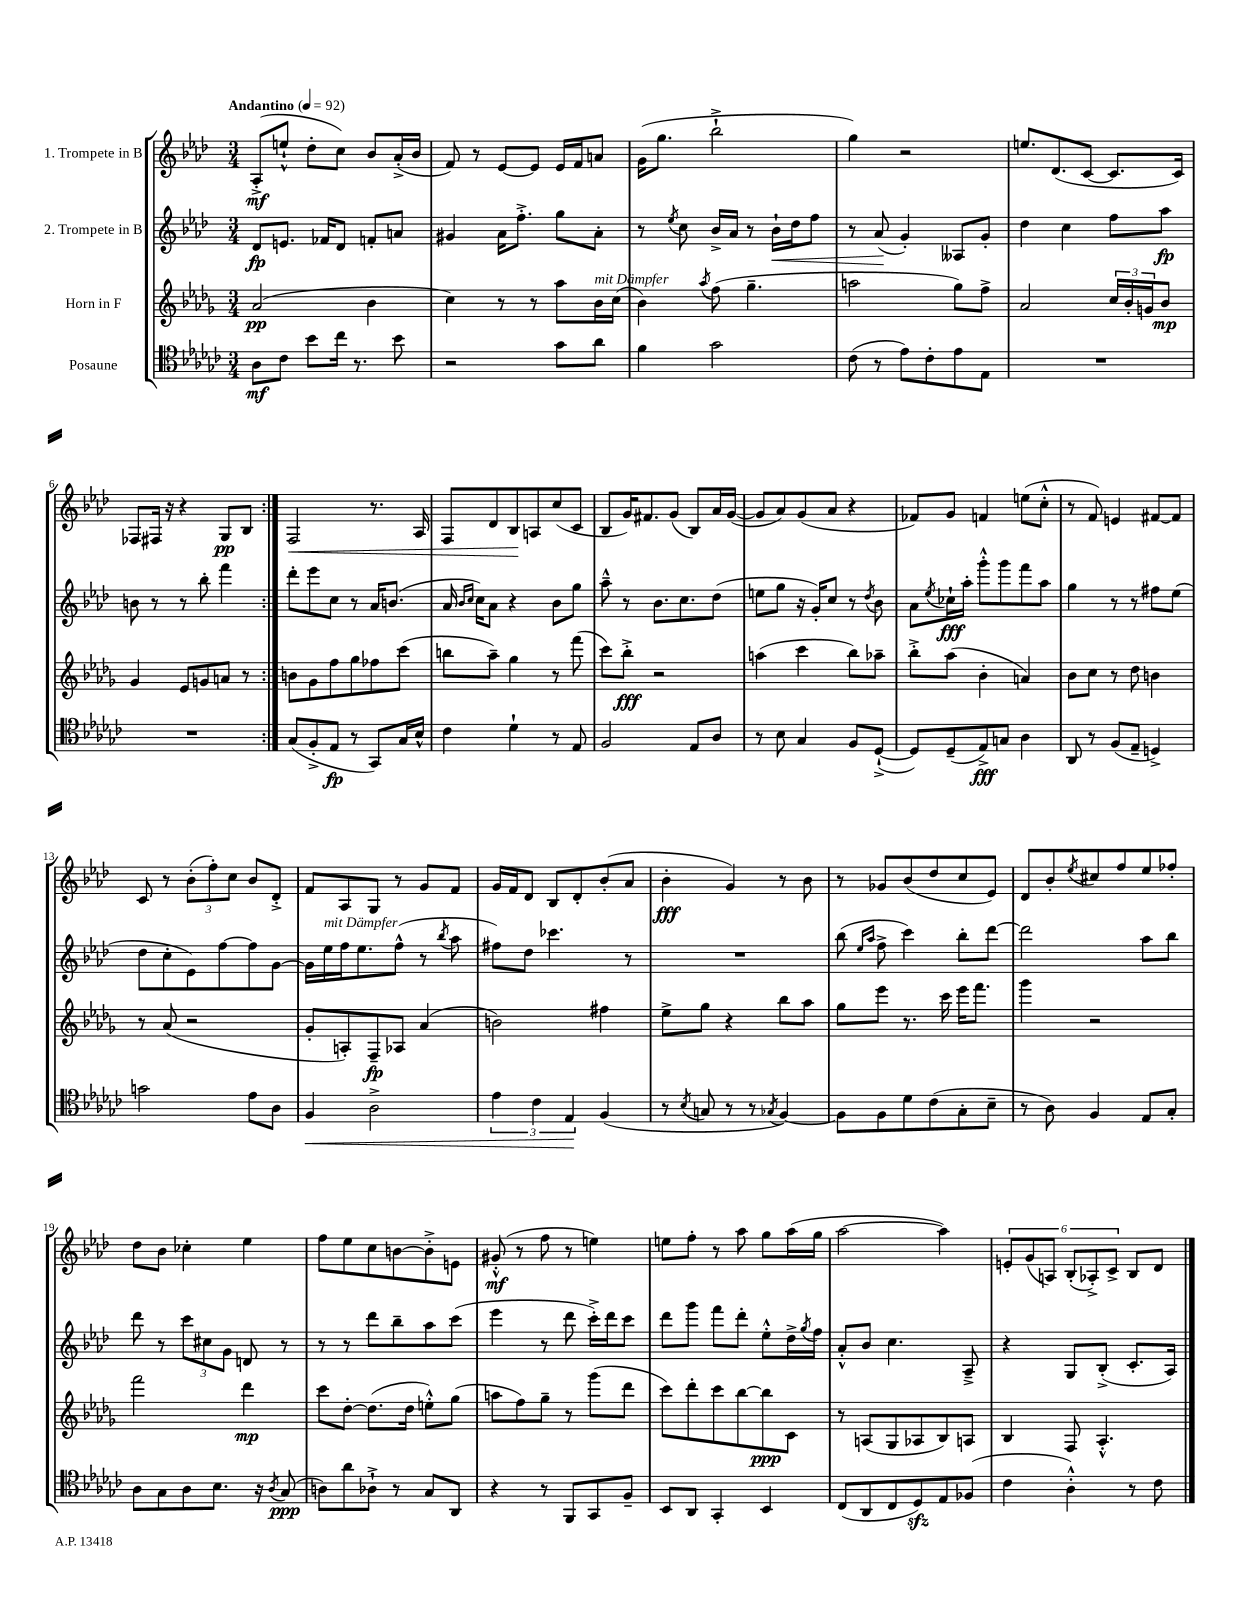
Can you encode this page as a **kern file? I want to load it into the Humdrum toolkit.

**kern	**kern	**kern	**kern
*staff4	*staff3	*staff2	*staff1
*clefC4	*clefG2	*clefG2	*clefG2
*k[b-e-a-d-g-c-]	*k[b-e-a-d-g-]	*k[b-e-a-d-]	*k[b-e-a-d-]
*M3/4	*M3/4	*M3/4	*M3/4
*MM92	*MM92	*MM92	*MM92
8A-	(2a-	8d-	(8A-'^
8c-	.	8.e	8ee`^^
8b-	.	.	8dd-'
.	.	16f-	.
16cc-	.	8d-	8cc)
8.r	.	.	.
.	4b-	8f'	8b-
8b-	.	8a	(16a-'^
.	.	.	16b-
=	=	=	=
2r	4cc)	4g#	8f)
.	.	.	8r
.	8r	16a-	[8e-
.	.	8.ff'^	.
.	8r	.	8e-]
8g-	8aa-	8gg	16e-
.	.	.	16f
8a-	16b-	8a-'	8a
.	(16cc	.	.
=	=	=	=
4f	4b-)	8r	(16g
.	.	.	8.gg
.	.	8qee-	.
.	.	8cc	.
.	8qaa-	.	.
2g-	(8ff	16b-^	2bb-`^
.	.	16a-	.
.	4.gg-~	8r	.
.	.	16b-`	.
.	.	16dd-	.
.	.	8ff	.
=	=	=	=
(8c-	2aa	8r	4gg)
8r	.	(8a-	.
8e-)	.	4g')	2r
8c-'	.	.	.
8e-	8gg-)	8A--	.
8E-	8ff^	8g'	.
=	=	=	=
2.r	2a-	4dd-	8.ee
.	.	.	(8.d-
.	.	4cc	.
.	.	.	[8c
.	24cc	8ff	8.c]
.	24b-'	.	.
.	24g	.	.
.	8b-	8aa-	.
.	.	.	16c)
=	=	=	=
2.r	4g-	8b	8F-
.	.	8r	16F#
.	.	.	16r
.	8e-	8r	4r
.	8g	8bb-'	.
.	8a	4fff	8G
.	8r	.	8B-
=:|!	=:|!	=:|!	=:|!
(8G-	8b	8ddd-'	2F
8F'^	8g-	8eee-	.
8E-	8ff	8cc	.
8r	8gg-	8r	.
8GG-)	8ff-	16a-	8.r
.	.	(8.b	.
16G-	(8ccc	.	.
16B-^^	.	.	16A-
=	=	=	=
4c-	8bb	16a-	8F
.	.	16qqb-	.
.	.	16qqcc	.
.	.	16cc)	.
.	8aa-~)	8a-	8d-
4d-`	4gg-	4r	8B-
.	.	.	8A
8r	8r	8b-	(8cc
8E-	(8fff	8gg	8c
=	=	=	=
2F	8ccc)	8aa-~^^	8B-
.	8bb-'^	8r	16g)
.	.	.	8.f#
.	2r	8.b-	.
.	.	.	(8g
.	.	8.cc	.
8E-	.	.	8B-)
8A-	.	(8dd-	16a-
.	.	.	([16g
=	=	=	=
8r	(4aa	8ee	8g]
8B-	.	8gg	8a-)
4G-	4ccc	16r	(8g
.	.	16g')	.
.	.	8cc	8a-
8F	8bb-)	8r	4r
.	.	8qdd-	.
([8D-`^	8aa-~	8b-	.
=	=	=	=
8D-])	8bb-'^	8a-	8f-)
.	.	8qee-	.
(8D-~	(8aa-	16cc-`	8g
.	.	16aa-'	.
8E-^)	4b-'	8ggg'^^	4f
8G	.	8ggg	.
4A-	4a)	8fff	(8ee
.	.	8aa-	8cc'^^
=	=	=	=
8AA-	8b-	4gg	8r
8r	8cc	.	8f)
(8F	8r	8r	4e
8E-~	8dd-	8r	.
4D^)	4b	8ff#	[8f#
.	.	(8ee-	8f#]
=	=	=	=
2g	8r	8dd-	8c
.	(8a-	8cc'	8r
.	2r	8e-)	(12b-'
.	.	.	12ff')
.	.	[8ff	.
.	.	.	12cc
8e-	.	8ff]	8b-
8A-	.	[8g	8d-'^
=	=	=	=
4F	8g-'	16g]	8f
.	.	16ee-	.
.	8A')	16ff	8A-
.	.	8.ee-	.
2A-^	8F~	.	8G
.	8A-	(8ff^^	8r
.	(4a-	8r	8g
.	.	8qbb-	.
.	.	8aa-	8f
=	=	=	=
6e-	2b)	8ff#)	16g
.	.	.	16f
.	.	8dd-	8d-
6c-	.	.	.
.	.	4.ccc-	8B-
6E-	.	.	.
.	.	.	8d-'
(4F	4ff#	.	(8b-'
.	.	8r	8a-
=	=	=	=
8r	8ee-^	2.r	4b-'
8qB-	.	.	.
8G	8gg-	.	.
8r	4r	.	4g)
8r	.	.	.
8qG-	.	.	.
[4F)	8bb-	.	8r
.	8aa-	.	8b-
=	=	=	=
8F]	8gg-	(8bb-	8r
.	.	16qqee-	.
.	.	16qqaa-	.
8F	8eee-	8ff^	8g-
8d-	8.r	4ccc)	(8b-
(8c-	.	.	8dd-
.	16ccc	.	.
8G-'	16eee-	8bb-'	8cc
.	8.fff	.	.
8B-~	.	[8ddd-	8e-)
=	=	=	=
8r	4ggg-	2ddd-]	8d-
8A-)	.	.	8b-'
.	.	.	8qee-
4F	2r	.	8cc#
.	.	.	8ff
8E-	.	8aa-	8ee-
8G-'	.	8bb-	8ff-'
=	=	=	=
8A-	2fff	8ddd-	8dd-
8G-	.	8r	8b-
8A-	.	12ccc	4cc-'
.	.	12cc#	.
8.B-	.	.	.
.	.	12g	.
.	4ddd-	8d	4ee-
16r	.	.	.
8qA-	.	.	.
(8G-	.	8r	.
=	=	=	=
8A)	8ccc	8r	8ff
8a-	[8dd-'	8r	8ee-
8A-`^	(8.dd-]	8ddd-	8cc
8r	.	8bb-~	[8b
.	16dd-	.	.
8G-	8ee'^^)	8aa-	8b'^]
8AA-	(8gg-	(8ccc	8e
=	=	=	=
4r	8aa	4eee-	(8g#'^^
.	8ff)	.	8r
8r	8gg-~	8r	8ff
8FF	8r	8ddd-	8r
8GG-	(8ggg-	16ccc'^)	4ee)
.	.	16ddd-	.
8F~	8ddd-	8ccc	.
=	=	=	=
8BB-	8ccc)	8ddd-	8ee
8AA-	8ddd-'	8ggg	8ff'
4GG-'	8ccc	8fff	8r
.	[8bb-	8ddd-'	8aa-
4BB-	8bb-]	8ee-'^^	8gg
.	8c	16dd-^	(16aa-
.	.	8qgg	.
.	.	16ff	16gg
=	=	=	=
(8C-	8r	8a-'^^	[2aa-
8AA-	(8A	8b-	.
8C-	8G-	4.cc	.
8D-)	8A-	.	.
8E-	8B-)	.	4aa-])
(8F-	8A	8A-~^	.
=	=	=	=
4c-	4B-	4r	12e'
.	.	.	(12g
.	.	.	12A)
4A-'^^)	8F	8G	(12B-'
.	.	.	12A-'^)
.	4.A-'^^	(8B-'^	.
.	.	.	12c^
8r	.	8.c'	8B-
8c-	.	.	8d-
.	.	16A-)	.
==	==	==	==
*-	*-	*-	*-
